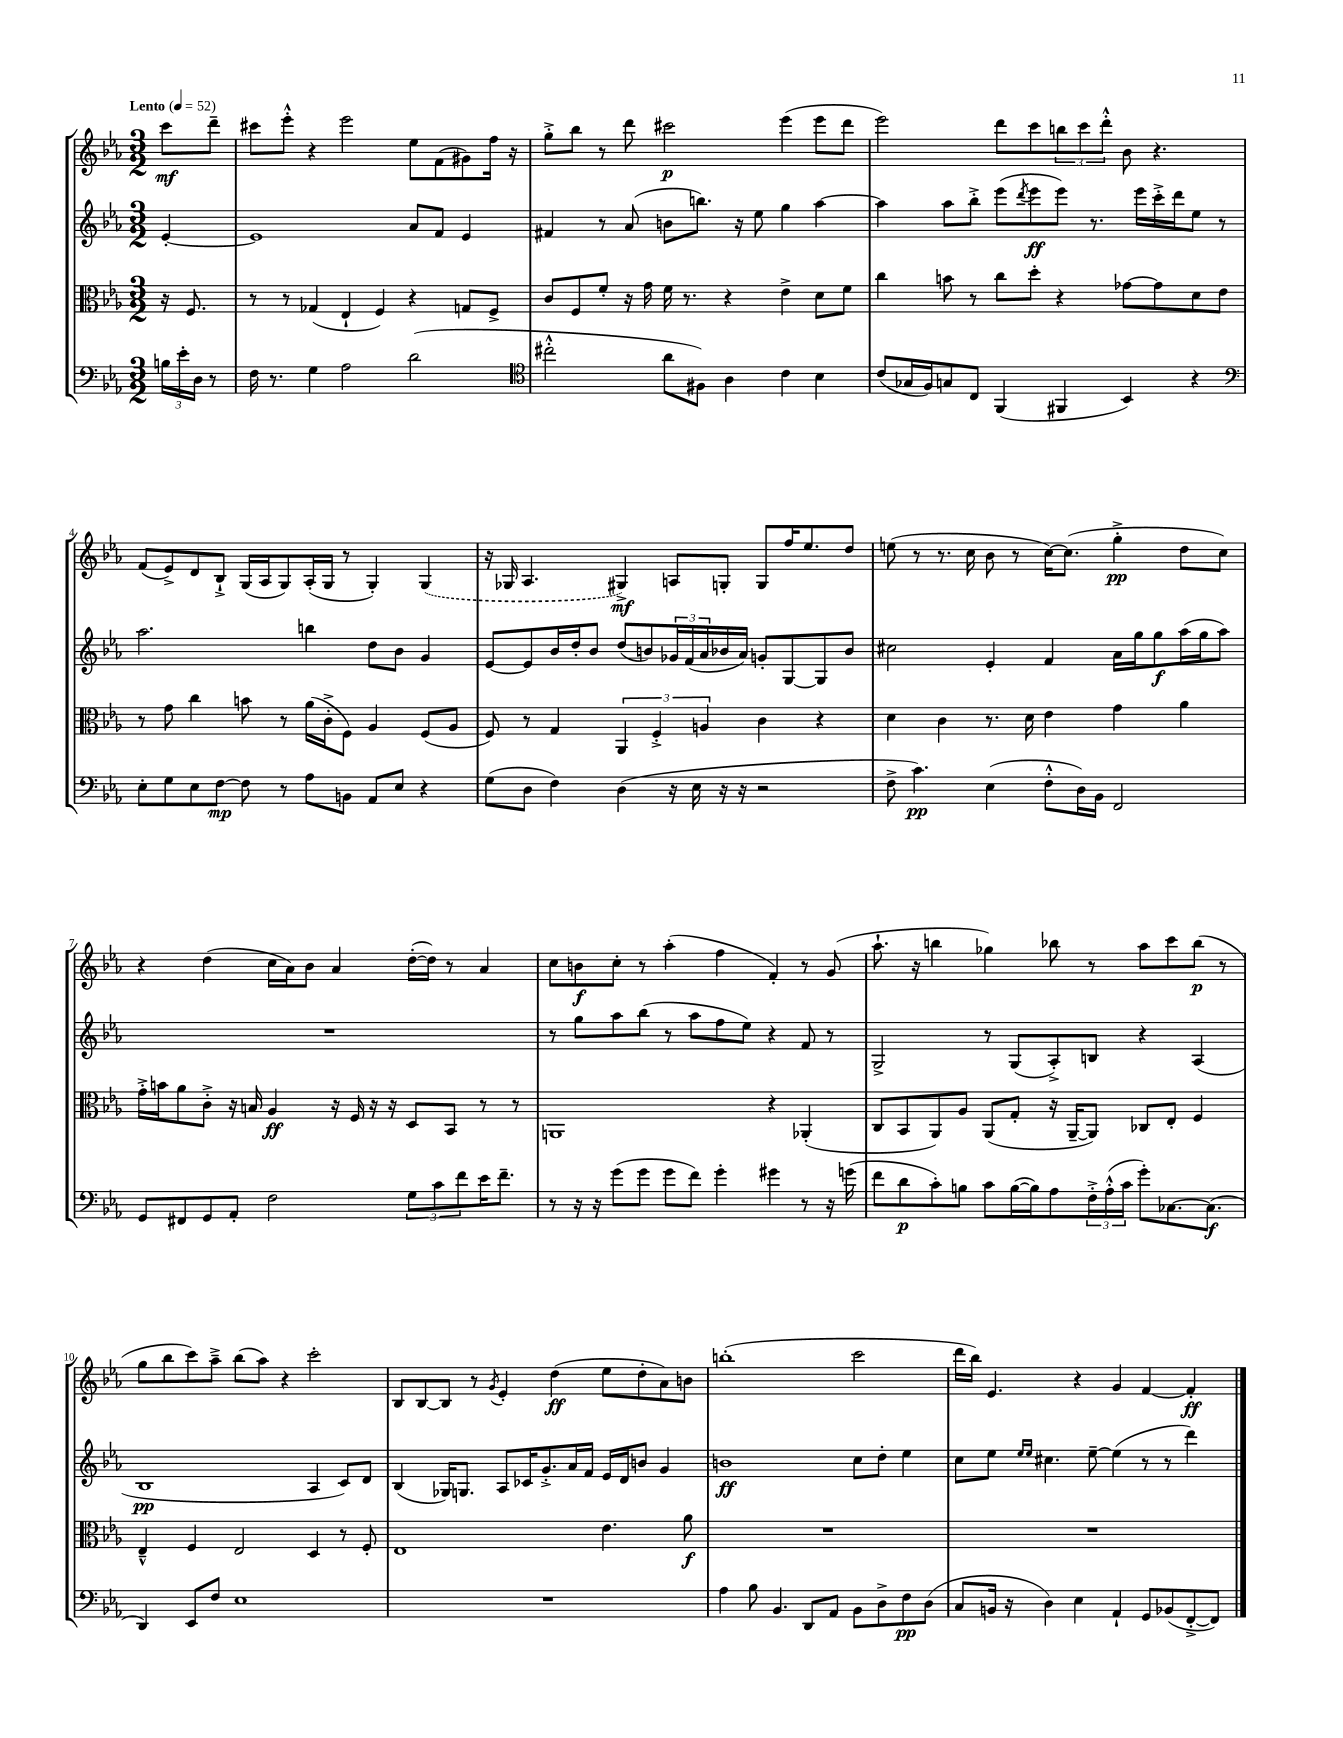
<<
\new StaffGroup <<
\new Staff = "s0" {
    \clef treble \key ees \major \numericTimeSignature \time 3/2 \partial 4 \tempo "Lento" 4 = 52
    c'''8\mf d'''8-- |
    cis'''8 ees'''8-.-^ r4 ees'''2 ees''8 f'8( gis'8) f''16 r16 |
    g''8-.-> bes''8 r8 d'''8 cis'''2\p ees'''4( ees'''8 d'''8 |
    ees'''2) d'''8 c'''8 \tuplet 3/2 { b''8 c'''8 d'''8-.-^ } bes'8 r4. |
    f'8( ees'8->) d'8 bes8-!-> g16( aes16 g8) aes16-.( g16 r8 g4-.) \once \slurDashed g4( |
    r16 ges16 aes4. gis4->\mf) a8 g8-. g8 f''16 ees''8. d''8 |
    e''8( r8 r8. c''16 bes'8 r8 c''16~) c''8.( g''4-.->\pp d''8 c''8) |
    r4 d''4( c''16 aes'16) bes'8 aes'4 d''16~-.( d''16) r8 aes'4 |
    c''8 b'8\f c''8-. r8 aes''4-.( f''4 f'4-.) r8 g'8( |
    aes''8.-! r16 b''4 ges''4) bes''8 r8 aes''8 c'''8 bes''8\p( r8 |
    g''8 bes''8 c'''8) aes''8---> bes''8( aes''8) r4 c'''2-. |
    bes8 bes8~ bes8 r8 \acciaccatura { g'8 } ees'4-. d''4\ff( ees''8 d''8-. aes'8) b'8 |
    b''1-.( c'''2 |
    d'''16 bes''16) ees'4. r4 g'4 f'4~ f'4-.\ff \bar "|." |
}
\new Staff = "s1" {
    \clef treble \key ees \major \numericTimeSignature \time 3/2 \partial 4
    ees'4~-. |
    ees'1 aes'8 f'8 ees'4 |
    fis'4 r8 aes'8( b'8 b''8.) r16 ees''8 g''4 aes''4~ |
    aes''4 aes''8 bes''8-.-> ees'''8( \acciaccatura { d'''8 } ees'''8\ff ees'''8) r8. ees'''16 c'''16-.-> d'''16 ees''8 r8 |
    aes''2. b''4 d''8 bes'8 g'4 |
    ees'8~ ees'8 bes'16 d''16-. bes'8 d''8( b'8) \tuplet 3/2 { ges'16 f'16( aes'16 } bes'16 aes'16) g'8-. g8~ g8 bes'8 |
    cis''2 ees'4-. f'4 aes'16 g''16 g''8\f aes''16( g''16 aes''8) |
    R1. |
    r8 g''8 aes''8 bes''8( r8 aes''8 f''8 ees''8) r4 f'8 r8 |
    g2-> r8 g8( aes8-.->) b8 r4 aes4( |
    bes1\pp aes4 c'8) d'8 |
    bes4( ges16) g8. aes8 ces'16 g'8.-.-> aes'16 f'16 ees'16 d'16 b'8 g'4 |
    b'1\ff c''8 d''8-. ees''4 |
    c''8 ees''8 \grace { ees''16 ees''16 } cis''4. ees''8~-- ees''4( r8 r8 d'''4) \bar "|." |
}
\new Staff = "s2" {
    \clef alto \key ees \major \numericTimeSignature \time 3/2 \partial 4
    r16 f8. |
    r8 r8 ges4( ees4-! f4) r4 g8 f8-> |
    c'8 f8 f'8-. r16 g'16 f'16 r8. r4 ees'4-> d'8 f'8 |
    c''4 b'8 r8 c''8 d''8-. r4 ges'8~ ges'8 d'8 ees'8 |
    r8 g'8 c''4 b'8 r8 aes'16( c'16-.-> f8) aes4 f8( aes8 |
    f8) r8 g4 \tuplet 3/2 { aes,4 f4-.-> a4 } c'4 r4 |
    d'4 c'4 r8. d'16 ees'4 g'4 aes'4 |
    g'16-.-> b'16 aes'8 c'8-.-> r16 b16 aes4\ff r16 f16 r16 r16 d8 bes,8 r8 r8 |
    a,1 r4 aes,4-.( |
    c8 bes,8 aes,8) aes8 aes,8( g8-. r16 aes,16~-- aes,8) ces8 ees8-. f4 |
    ees4---^ f4 ees2 d4 r8 f8-. |
    ees1 ees'4. aes'8\f |
    R1. |
    R1. \bar "|." |
}
\new Staff = "s3" {
    \clef bass \key ees \major \numericTimeSignature \time 3/2 \partial 4
    \tuplet 3/2 { b16 ees'16-. d16 } r8 |
    f16 r8. g4 aes2 d'2( |
    \clef tenor cis''2-.-^ aes'8 fis8) aes4 c'4 bes4 |
    c'8( ges16 f16) g8 c8 f,4( fis,4 bes,4) r4 |
    \clef bass ees8-. g8 ees8 f8~\mp f8 r8 aes8 b,8 aes,8 ees8 r4 |
    g8( d8 f4) d4( r16 ees16 r16 r16 r2 |
    f8-> c'4.\pp) ees4( f8-.-^ d16) bes,16 f,2 |
    g,8 fis,8 g,8 aes,8-. f2 \tuplet 3/2 { g8 c'8 f'8 } ees'16 f'8.-- |
    r8 r16 r16 g'8( g'8 g'8 f'8) g'4-. gis'4 r8 r16 g'16( |
    f'8 d'8\p c'8-.) b8 c'8 b16~( b16) aes8 \tuplet 3/2 { f16-.-> aes16-.-^( c'16 } g'8-.) ces8.~ ces8.\f( |
    d,4) ees,8 f8 ees1 |
    R1. |
    aes4 bes8 bes,4. d,8 aes,8 bes,8 d8-> f8\pp d8( |
    c8 b,16 r16 d4) ees4 aes,4-! g,8 bes,8( f,8~-.-> f,8) \bar "|." |
}
>>
>>
